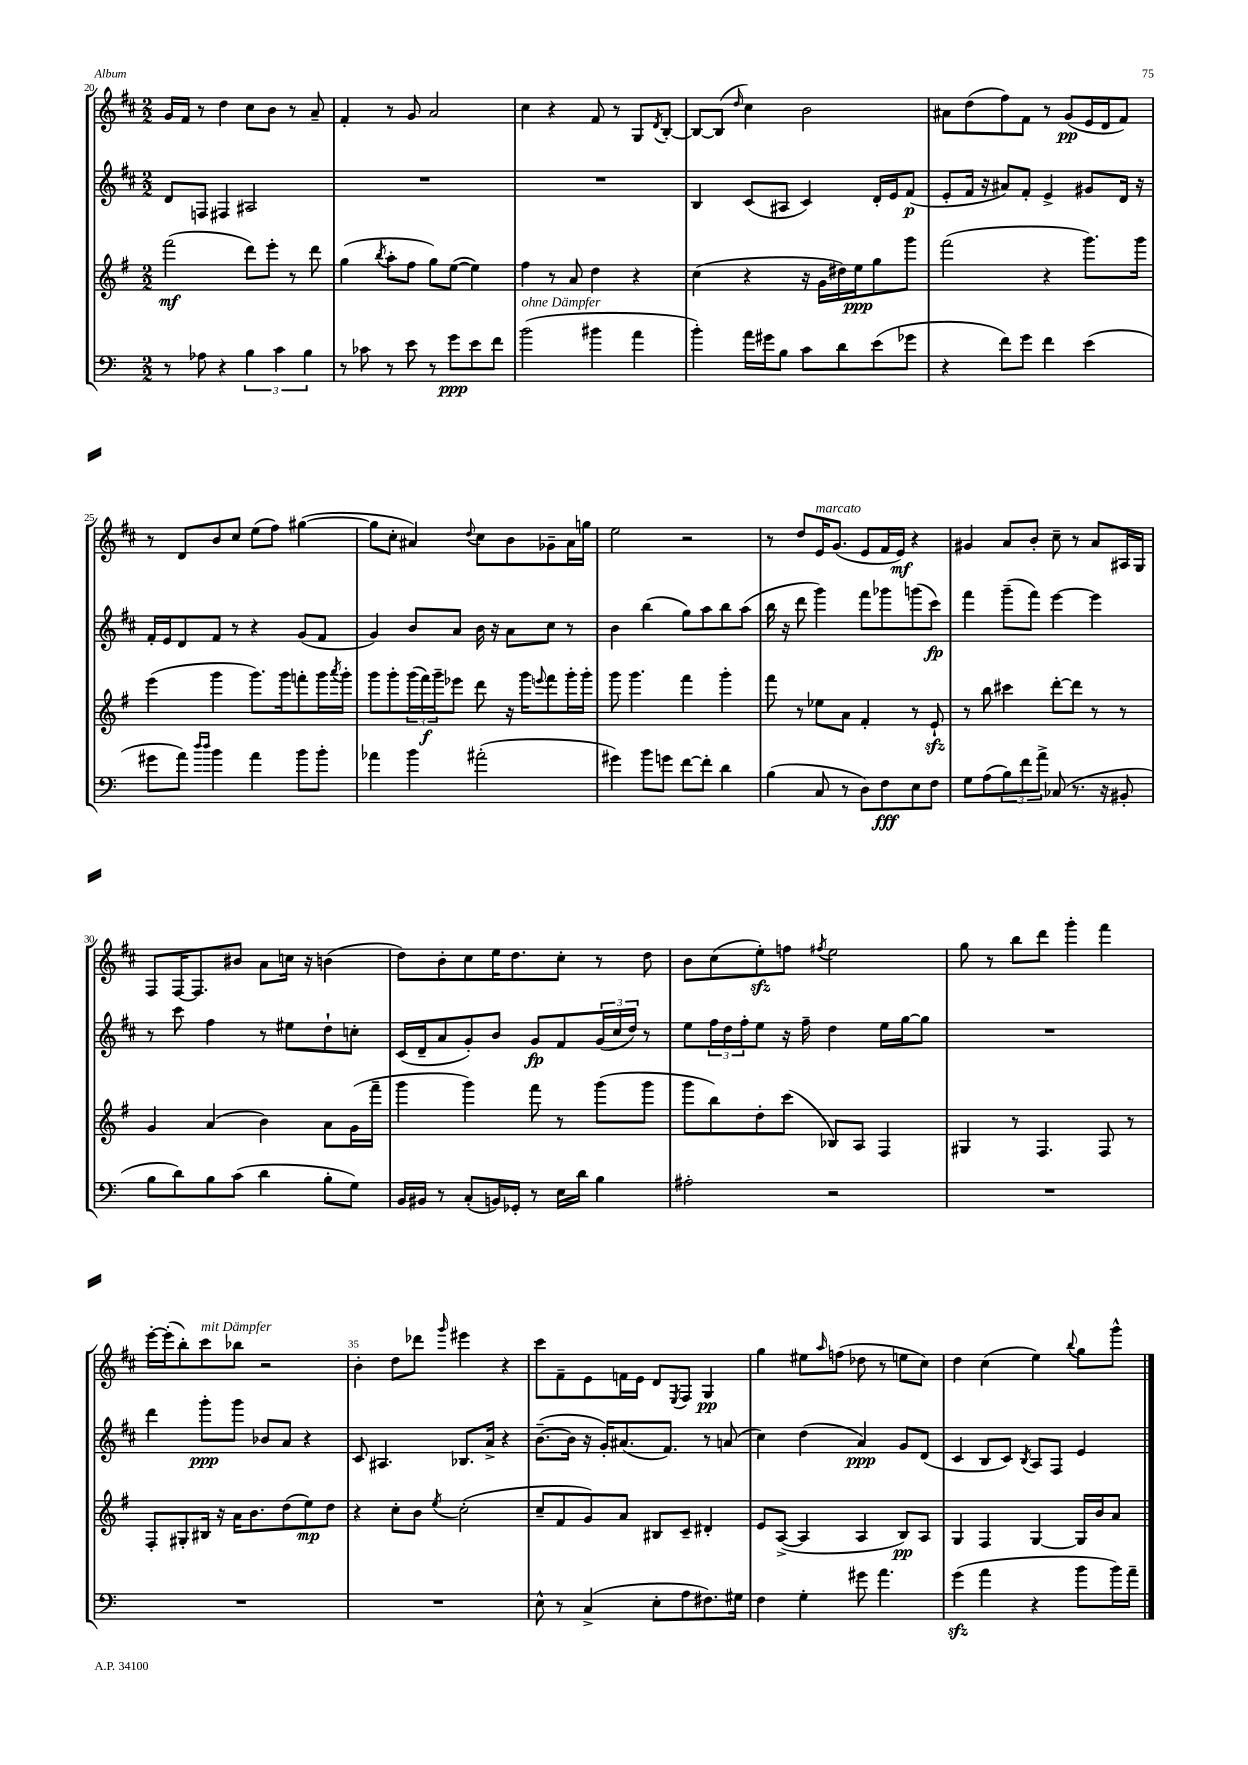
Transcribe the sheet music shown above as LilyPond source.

<<
\new StaffGroup <<
\new Staff = "s0" {
    \clef treble \key d \major \numericTimeSignature \time 2/2
    g'16 fis'16 r8 d''4 cis''8 b'8 r8 a'8-- |
    fis'4-. r8 g'8 a'2 |
    cis''4 r4 fis'8 r8 g8 \acciaccatura { d'8 } b8~-. |
    b8~ b8( \grace { d''16 } cis''4) b'2 |
    ais'8 d''8( fis''8) fis'8 r8 g'8\pp( e'16 d'16 fis'8) |
    r8 d'8 b'8 cis''8 e''8( fis''8) gis''4~( |
    gis''8 cis''8-. ais'4) \appoggiatura { d''8 } cis''8 b'8 ges'8-- ais'16 g''16 |
    e''2 r2 |
    r8 d''8 e'16^\markup { \italic "marcato" } g'8.( e'8 fis'16 e'16\mf) r4 |
    gis'4 a'8 b'8-. cis''8-- r8 a'8 ais16 g16 |
    fis8 fis16~ fis8. bis'8 a'8 c''16 r16 b'4( |
    d''8) b'8-. cis''8 e''16 d''8. cis''8-. r8 d''8 |
    b'8 cis''8( e''8-.\sfz) f''8 \acciaccatura { fis''8 } e''2 |
    g''8 r8 b''8 d'''8 g'''4-. fis'''4 |
    e'''16~-. e'''16-.( b''8-.) cis'''8^\markup { \italic "mit Dämpfer" } bes''8 r2 |
    b'4-. d''8 des'''8 \grace { g'''16 } eis'''4 r4 |
    cis'''8 fis'8-- e'8 f'16 e'16 d'8 \acciaccatura { e8 } fis8 g4\pp |
    g''4 eis''8 \grace { a''16 } f''8( des''8 r8 e''8 cis''8) |
    d''4 cis''4( e''4) \appoggiatura { b''8 } g''8 g'''8-^ \bar "|." |
}
\new Staff = "s1" {
    \clef treble \key d \major \numericTimeSignature \time 2/2
    d'8 f8 fis4 ais2 |
    R1 |
    R1 |
    b4 cis'8( ais8 cis'4) d'16-. e'16 fis'8\p( |
    e'8-. fis'16 r16 ais'8) fis'8-. e'4-> gis'8 d'16 r16 |
    fis'16-. e'16 d'8 fis'8 r8 r4 g'8( fis'8 |
    g'4) b'8 a'8 b'16 r16 a'8 cis''8 r8 |
    b'4 b''4( g''8) a''8 b''8 a''8( |
    b''16 r16 d'''8 g'''4) fis'''8 ges'''8 g'''8( cis'''8\fp) |
    fis'''4 g'''8--( fis'''8) e'''4~ e'''4 |
    r8 cis'''8 fis''4 r8 eis''8 d''8-! c''8-. |
    cis'16( d'16-- a'8 g'8-.) b'8 g'8\fp fis'8 \tuplet 3/2 { g'16( cis''16 d''16) } r8 |
    e''8 \tuplet 3/2 { fis''16 d''16 fis''16-. } e''8 r16 fis''16-- d''4 e''16 g''16~ g''8 |
    R1 |
    d'''4 g'''8-.\ppp g'''8 bes'8 a'8 r4 |
    cis'8 ais4. bes8. a'16-> r4 |
    b'8.~--( b'16 r16 g'16-.) ais'8.( fis'8.) r8 a'8( |
    cis''4) d''4( a'4\ppp) g'8 d'8( |
    cis'4 b8 cis'8) \acciaccatura { b8 } a8 fis8 e'4 \bar "|." |
}
\new Staff = "s2" {
    \clef treble \key g \major \numericTimeSignature \time 2/2
    fis'''2\mf( d'''8) e'''8-. r8 d'''8 |
    g''4( \acciaccatura { b''8 } a''8-. fis''8 g''8) e''8~( e''4) |
    fis''4 r8 a'8 d''4 r4 |
    c''4( r4 r16 g'16 dis''16) e''16\ppp g''8 g'''8 |
    fis'''2( r4 g'''8.) g'''16 |
    e'''4( g'''4 g'''8.) g'''16 f'''8-. g'''16 \acciaccatura { a'''8 } g'''16-. |
    g'''8 g'''8-. \tuplet 3/2 { g'''16( fis'''16\f) g'''16-- } ees'''8 d'''8 r16 g'''16 \appoggiatura { e'''8 } fis'''8 g'''16-. g'''16-. |
    g'''8 g'''4. fis'''4 g'''4-. |
    fis'''8 r8 ees''8 a'8 fis'4-. r8 e'8-!\sfz |
    r8 b''8 cis'''4 d'''8~-. d'''8 r8 r8 |
    g'4 a'4( b'4) a'8 g'16( fis'''16-- |
    g'''4 g'''4) fis'''8 r8 g'''8( g'''8 |
    g'''8 b''8) d''8-. c'''8( bes8) a8 fis4 |
    gis4 r8 fis4. fis8 r8 |
    fis8-. gis8-. bis16 r16 a'16 b'8. d''8( e''8\mp) d''8 |
    r4 c''8-. b'8 \acciaccatura { e''8 } c''2-.( |
    c''8-- fis'8 g'8) a'8 bis8 c'8-- dis'4-. |
    e'8 a8~->( a4 a4 b8\pp) a8 |
    g4 fis4 g4~ g16 b'16 a'8 \bar "|." |
}
\new Staff = "s3" {
    \clef bass \key c \major \numericTimeSignature \time 2/2
    r8 aes8 r4 \tuplet 3/2 { b4 c'4 b4 } |
    r8 ces'8 r8 e'8 r8 g'8\ppp e'8 f'8 |
    b'2^\markup { \italic "ohne Dämpfer" }( bis'4 a'4 |
    b'4-.) a'16 gis'16 b8 c'8 d'8 e'8( ges'8 |
    r4 f'8) g'8 f'4 e'4( |
    gis'8 a'8) \grace { d''16 d''16 } b'4 a'4 b'8 b'8-. |
    aes'4 b'4 ais'2-.( |
    gis'4) b'8 g'8 f'8~ f'8-. d'4 |
    b4( c8 r8 d8) f8\fff e8 f8 |
    g8 a8( \tuplet 3/2 { b8) f'8 a'8-> } ces8( r8. r16 bis,8-. |
    b8 d'8) b8 c'8( d'4 b8-. g8) |
    b,16 bis,16 r8 c8-.( b,16) ges,16-. r8 e16 d'16 b4 |
    ais2-. r2 |
    R1 |
    R1 |
    R1 |
    e8-^ r8 c4->( e8-. a8 fis8.) gis16 |
    f4 g4-. gis'8 a'4. |
    g'4\sfz( a'4 r4 b'8 b'16) a'16-- \bar "|." |
}
>>
>>
\layout { \context { \Score currentBarNumber = #20 \override BarNumber.break-visibility = ##(#f #t #t) barNumberVisibility = #(every-nth-bar-number-visible 5) } }
